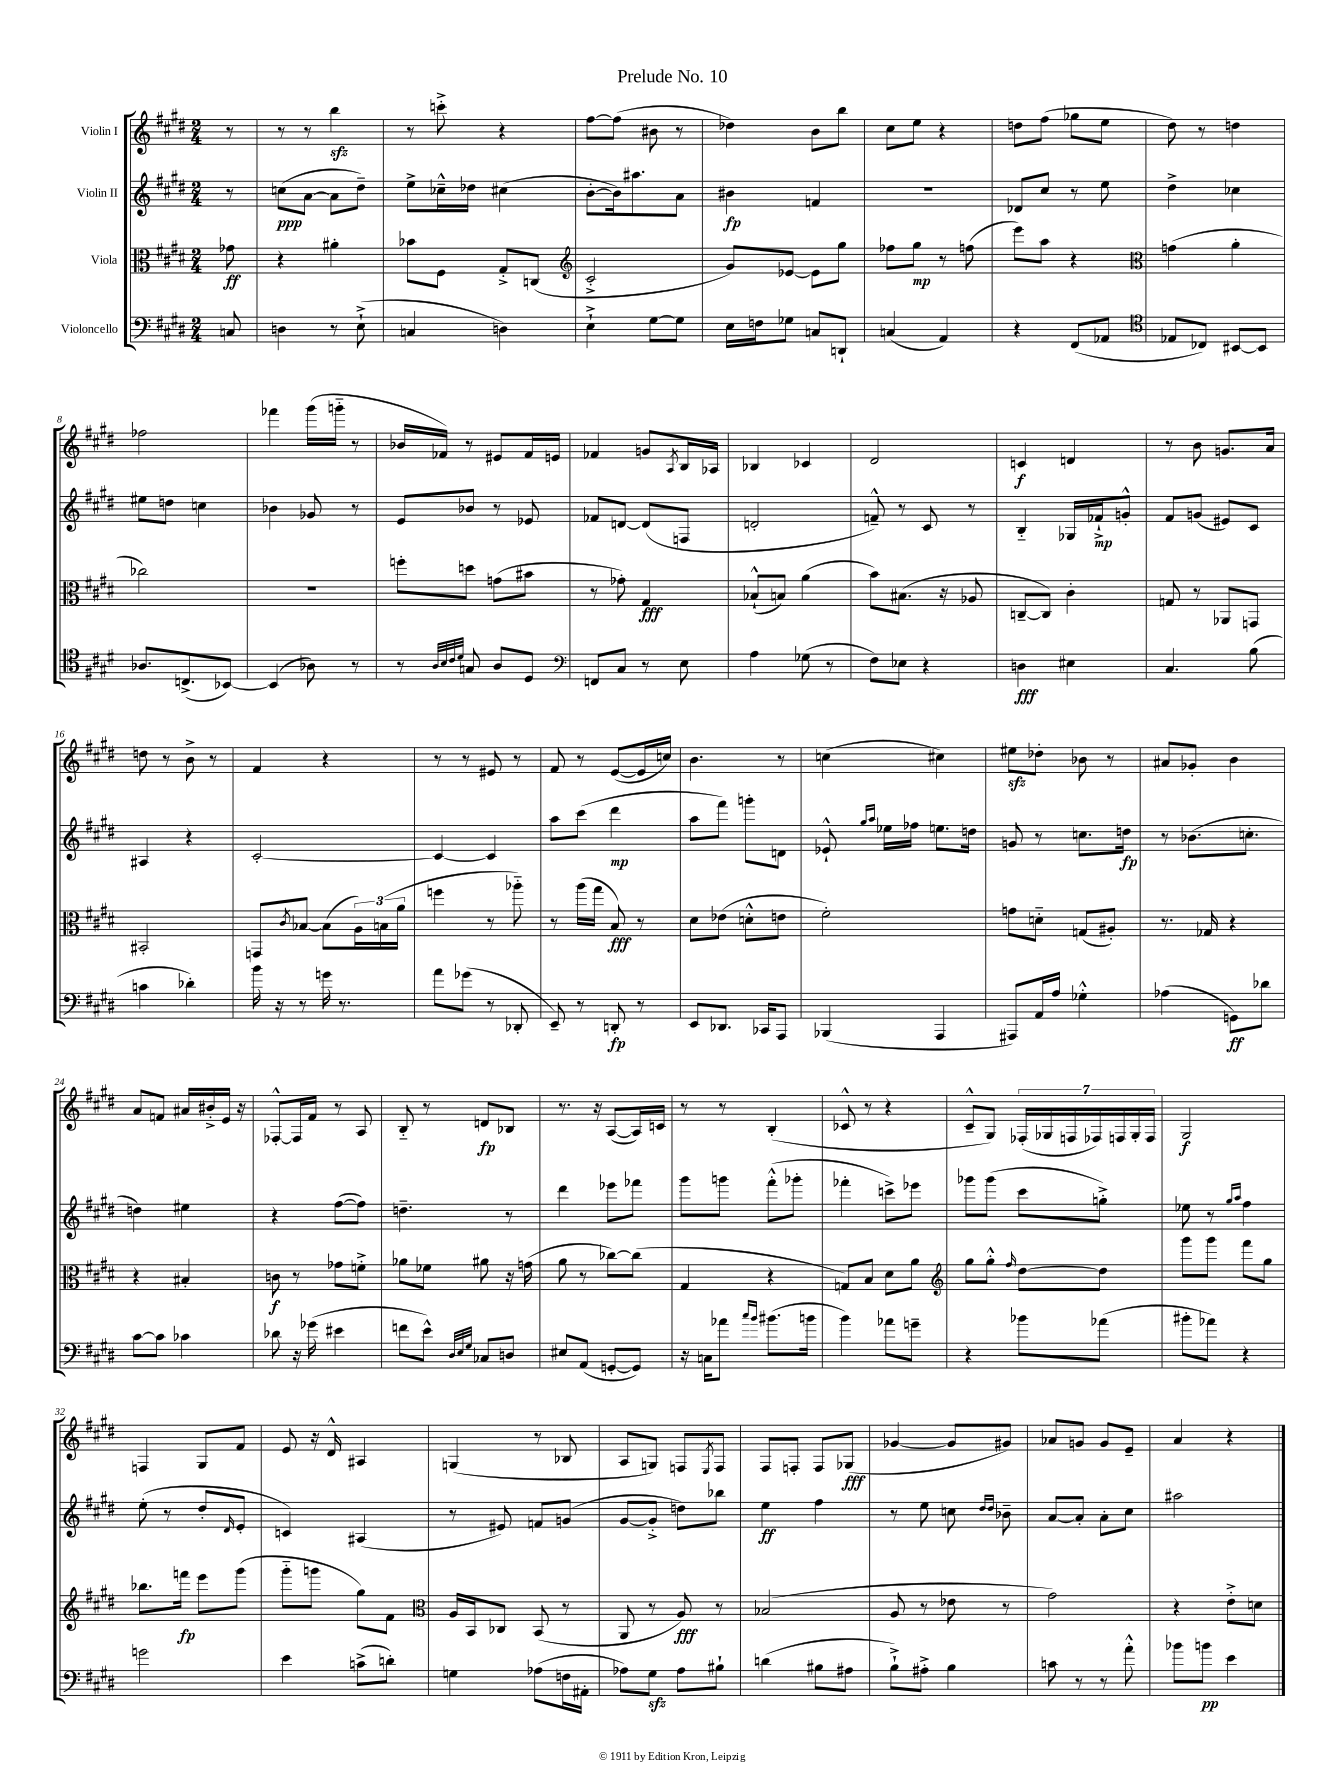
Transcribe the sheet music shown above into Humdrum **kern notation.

**kern	**kern	**kern	**kern
*staff4	*staff3	*staff2	*staff1
*clefF4	*clefC3	*clefG2	*clefG2
*k[f#c#g#d#]	*k[f#c#g#d#]	*k[f#c#g#d#]	*k[f#c#g#d#]
*M2/4	*M2/4	*M2/4	*M2/4
8C	8g-	8r	8r
=	=	=	=
4D	4r	(8cc	8r
.	.	[8a	8r
8r	4a#'	8a]	4bb
(8E`^	.	8dd#~)	.
=	=	=	=
4C	8b-	8ee^	8r
.	8F#	16cc-~^^	8ccc'^
.	.	16dd-	.
4D)	8G#'^	(4cc#	4r
.	(8C	.	.
=	=	=	=
*	*clefG2	*	*
4E`^	2c#'^	[8b'	[8ff#
.	.	16b])	(8ff#]
.	.	8.aa#	.
[8G#	.	.	8b#
8G#]	.	8a	8r
=	=	=	=
16E	8g#)	4b#	4dd-)
16F	.	.	.
8G-	[8e-	.	.
8C	8e-]	4f	8b
8DD`	8gg#	.	8bb
=	=	=	=
(4C	8ff-	2r	8cc#
.	8gg#	.	8ee
4AA)	8r	.	4r
.	(8ff	.	.
=	=	=	=
4r	8eee)	8d-	8dd
.	8aa	8cc#	(8ff#
(8FF#	4r	8r	8gg-
8AA-	.	8ee	8ee
=	=	=	=
*clefC4	*clefC3	*	*
8E-	(4g	4dd#^	8dd#)
8C-)	.	.	8r
[8BB#	4a'	4cc-	4dd
8BB#]	.	.	.
=	=	=	=
8.A-	2cc-)	8ee#	2ff-
.	.	8dd	.
(8.C^	.	.	.
.	.	4cc	.
[8BB-)	.	.	.
=	=	=	=
(4BB-]	2r	4b-	4fff-
8A-)	.	8g-	(16ggg#
.	.	.	16ggg'~
8r	.	8r	8r
=	=	=	=
8r	8ff'	8e	16b-
.	.	.	16f-)
32qqA	.	.	.
32qqB	.	.	.
32qqc#	.	.	.
32qqd#	.	.	.
8G	8dd	8b-	8r
8A	(8g	8r	8e#
8D#	8b#	8e-	16f-
.	.	.	16e
=	=	=	=
*clefF4	*	*	*
8FF	8r	8f-	4f-
8C#	8g-')	[8d	.
8r	4G#	(8d]	8g
.	.	.	8qA
8E	.	8F	16B
.	.	.	16A-
=	=	=	=
4A	(8B-`^^	2d'	4B-
.	8B)	.	.
(8G-	(4a	.	4c-
8r	.	.	.
=	=	=	=
8F#)	8b)	8f~^^)	2d#
8E-	(8.B#	8r	.
4r	.	8c#	.
.	16r	.	.
.	8A-	8r	.
=	=	=	=
4D	[8C~	4B'~	4c
.	8C])	.	.
4E#	4c#'	16G-	4d
.	.	16f-`^	.
.	.	8g'^^	.
=	=	=	=
4.C#	8G	8f#	8r
.	8r	(8g	8b
.	8AA-	8e#)	8.g
(8B	8GG	8c#	.
.	.	.	16a
=	=	=	=
4c	2BB#'	4A#	8dd
.	.	.	8r
4d-')	.	4r	8b^
.	.	.	8r
=	=	=	=
16b	8GG	[2c#'	4f#
16r	.	.	.
.	8qc#	.	.
8r	[8B-	.	.
16g	(8B-]	.	4r
8.r	.	.	.
.	24A)	.	.
.	(24B	.	.
.	24a	.	.
=	=	=	=
8a	4ff	4c#_	8r
(8g-	.	.	8r
8r	8r	4c#]	8e#
8DD-'	8aa-'~)	.	8r
=	=	=	=
8EE~)	8r	8aa	8f#
8r	(16aa	(8ccc#	8r
.	16gg#	.	.
8DD'	8B)	4ddd#	([8e
8r	8r	.	16e]
.	.	.	16cc)
=	=	=	=
8EE	8d#	8aa	4.b
8.DD-	(8e-	8fff#)	.
.	8d'^^	8ggg'	.
16CC-	.	.	.
8AAA	8e	8d	8r
=	=	=	=
(4BBB-	2f#')	8e-`^^	(4cc
.	.	16qqgg#	.
.	.	16qqaa	.
.	.	16ee-	.
.	.	16ff-	.
4AAA	.	8.ee	4cc#)
.	.	16dd	.
=	=	=	=
8AAA#)	8g	8g	8ee#
16AA	8d'~	8r	8dd-'
16A	.	.	.
4G-'^^	(8G	8.cc	8b-
.	8A#')	.	8r
.	.	16dd	.
=	=	=	=
(4A-	8.r	8r	8a#
.	.	(8.b-	8g-'
.	16G-	.	.
8GG)	4r	.	4b
.	.	8.cc'	.
8d-	.	.	.
=	=	=	=
[8c#	4r	4dd)	8a
8c#]	.	.	8f
4c-	4B#'	4ee#	16a#
.	.	.	16b#'^
.	.	.	16e
.	.	.	16r
=	=	=	=
8d-	8c	4r	[8F-'^^
16r	8r	.	16F-]
(16g-	.	.	16f#
4e#	8g-	([8ff#	8r
.	8f'^	8ff#])	8A
=	=	=	=
8f	8a-	4.dd~	8B'~
8e^^)	8f-	.	8r
32qqD#	.	.	.
32qqE	.	.	.
32qqG#	.	.	.
8C-	8a#	.	8d
8D	16r	8r	8B-
.	(16g	.	.
=	=	=	=
8E#	8a	4ddd#	8.r
(8AA	8r	.	.
.	.	.	16r
[8GG'	[8cc-)	8eee-	([8A
8GG])	(8cc-]	8fff-	16A])
.	.	.	16c
=	=	=	=
16r	4G#	8ggg#	8r
16C	.	.	.
8a-	.	8ggg	8r
16qqcc#	.	.	.
16qqb	.	.	.
(8.b#	4r	(8fff#'^^	(4B'
.	.	8ggg-'	.
16b	.	.	.
=	=	=	=
4b)	8G)	4fff-'	8c-^^
.	8B	.	8r
8a-	8d#	8ccc^)	4r
8g~	8a	8eee-	.
=	=	=	=
*	*clefG2	*	*
4r	8gg#	8ggg-	8c#~^^
.	8gg#'^^	(8ggg-	8G#)
.	16qqff#	.	.
8b-	[8dd#	8ccc#	(28F-'
.	.	.	28G-
.	.	.	28F
.	.	.	28F-)
(8a-	8dd#]	8gg'^)	.
.	.	.	28F
.	.	.	28G-'
.	.	.	28F
=	=	=	=
8b#'	8ggg#	8ee-	2G#
8a-)	8ggg#	8r	.
.	.	16qqgg#	.
.	.	16qqaa	.
4r	8fff#	4ff#	.
.	8gg#	.	.
=	=	=	=
2g	8.bb-	(8ee'	4F
.	.	8r	.
.	16fff	.	.
.	8eee	8dd#'	8G#
.	.	16qqd#	.
.	(8ggg#	8e'	8f#
=	=	=	=
4e	8ggg#'~	4c)	8e
.	8ggg	.	16r
.	.	.	16d#^^
(8c^	8gg#)	(4A#	4A#
8d')	8f#	.	.
=	=	=	=
*	*clefC3	*	*
4G	16A	8r	(4G
.	16BB	.	.
.	8C-	8e#)	.
(8A-	(8BB	8f	8r
16F	8r	(8g	8B-
16AA#'	.	.	.
=	=	=	=
8A-)	8AA	[8g#	8A
8G#	8r	8g#'^]	8G)
8A-	8A)	8dd)	8F
.	.	.	8qE
8B#`	8r	8bb-	8F
=	=	=	=
(4d	(2B-	4ee	8F#
.	.	.	8F'
8B#	.	4ff#	8F
8A#	.	.	(8G-
=	=	=	=
8B`^)	8A	8r	[4g-
8A#'^	8r	8ee	.
4B	8e-	8cc	8g-]
.	.	16qqdd#	.
.	.	16qqdd#	.
.	8r	8b-~	8g#)
=	=	=	=
8c	2g#)	[8a	8a-
8r	.	8a']	8g
8r	.	8a'	8g
8a'^^	.	8cc#	8e~
=	=	=	=
8b-	4r	2aa#	4a
8b	.	.	.
4e	8e'^	.	4r
.	8d	.	.
==	==	==	==
*-	*-	*-	*-
